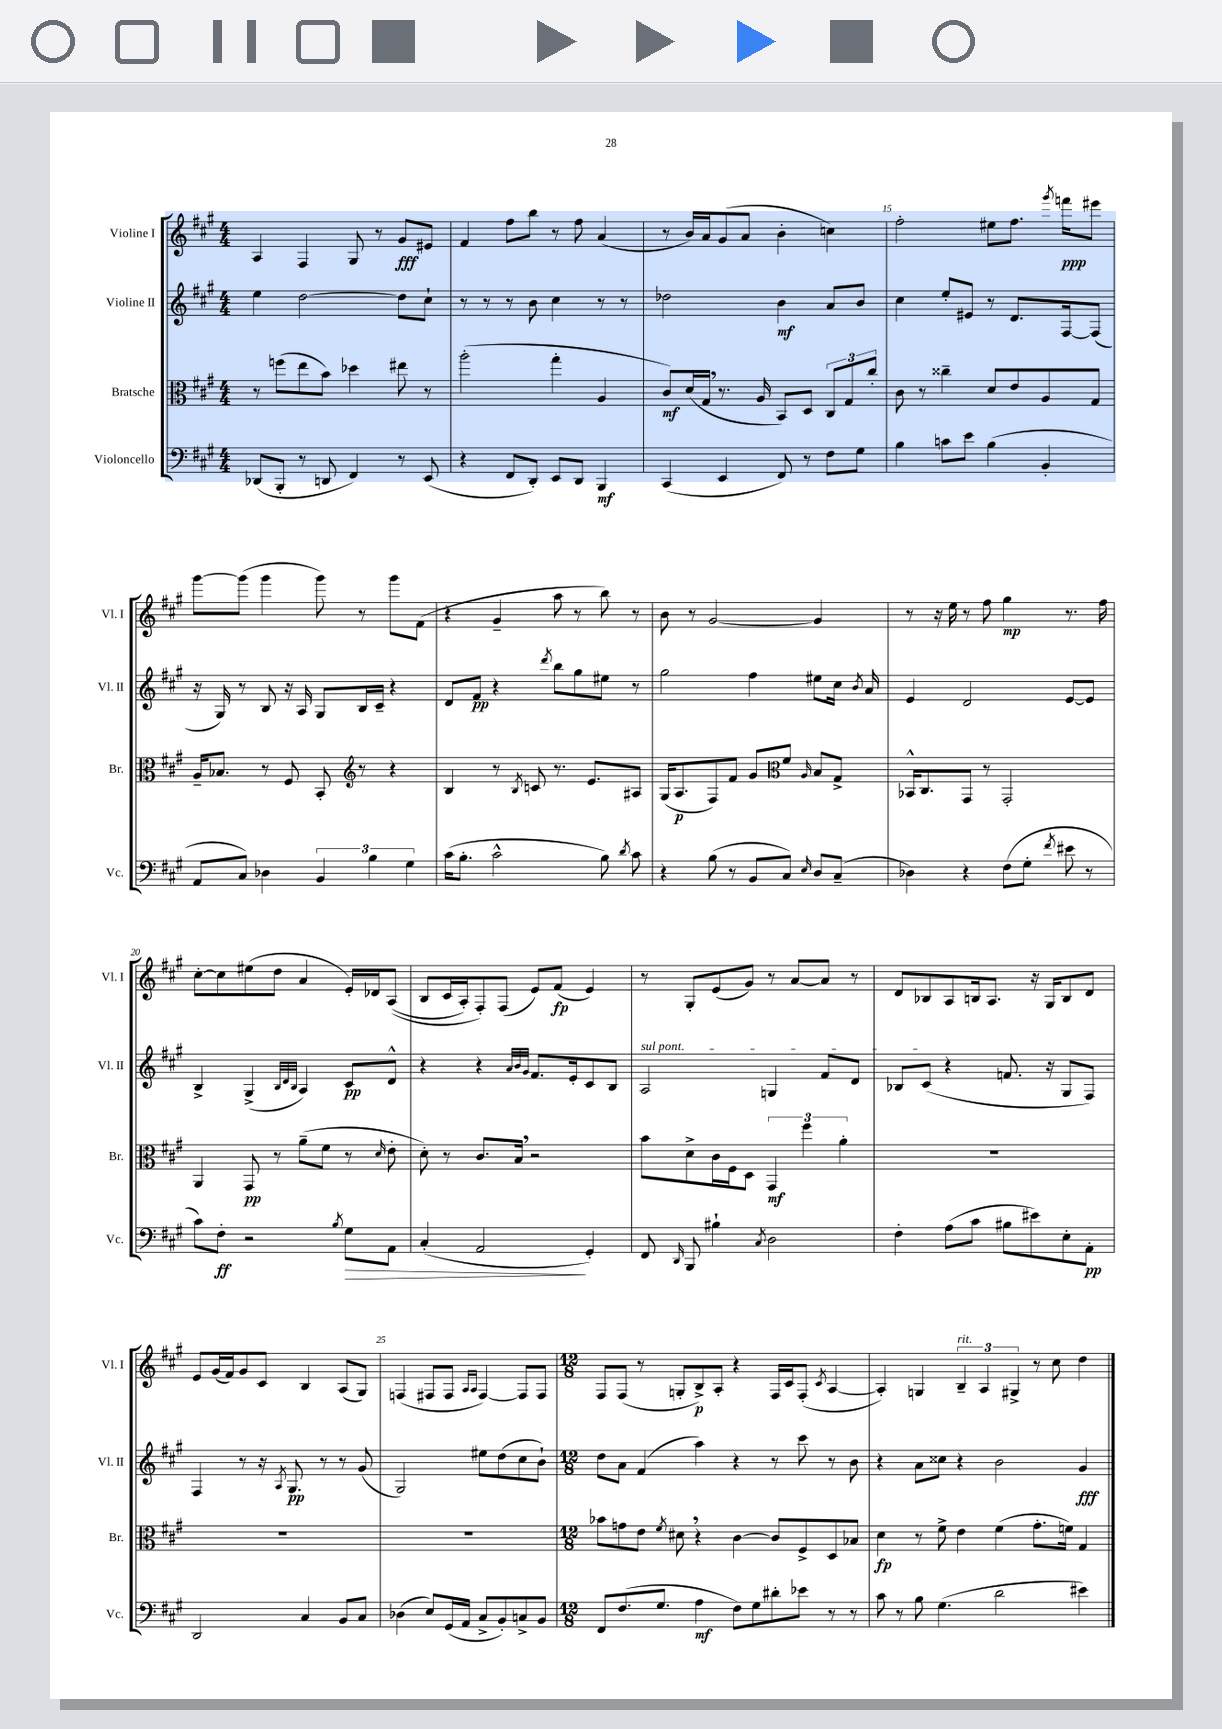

**kern	**kern	**kern	**kern
*staff4	*staff3	*staff2	*staff1
*clefF4	*clefC3	*clefG2	*clefG2
*k[f#c#g#]	*k[f#c#g#]	*k[f#c#g#]	*k[f#c#g#]
*M4/4	*M4/4	*M4/4	*M4/4
(8DD-	8r	4ee	4A
8BBB'	(8ff	.	.
8r	8ee	[2dd	4F#
8DD	8b)	.	.
4FF#)	4dd-	.	8G#
.	.	.	8r
8r	8ee#	8dd]	8g#
(8EE	8r	8cc#`	8e#
=	=	=	=
4r	(2aa'	8r	4f#
.	.	8r	.
8FF#	.	8r	8ff#
8DD')	.	8b	8bb
8EE	4gg#'	4cc#	8r
8DD	.	.	8ff#
4BBB	4A	8r	(4a
.	.	8r	.
=	=	=	=
(4CC#	8c#)	2dd-	8r
.	(16d	.	16b)
.	16G#	.	16a
4EE	8.r	.	(8g#
.	.	.	8a
.	16A	.	.
8FF#)	8BB)	4b	4b'
8r	8D	.	.
8F#	12C#	8a	4cc)
.	12G#	.	.
8G#	.	8b	.
.	12cc#'	.	.
=	=	=	=
4B	8c#	4cc#	2ff#'
.	8r	.	.
8c	4cc##~	8ee'	.
8e	.	8e#	.
(4B	8d	8r	8ee#
.	8e	8.d	8.ff#
4BB'	8A	.	.
.	.	.	8qggg#
.	.	[16F#	16fff
.	8G#	(8F#]	8eee#
=	=	=	=
8AA	16A~	16r	[8ggg#
.	8.B-	16G#)	.
8C#)	.	8r	(8ggg#]
4D-	8r	8B	4ggg#
.	8F#	16r	.
.	.	16A	.
6BB	8BB'	8G#	8ggg#)
.	8r	16B	8r
6B	.	.	.
.	.	16c#~	.
.	4r	4r	8ggg#
6G#	.	.	.
.	.	.	(8f#
=	=	=	=
*	*clefG2	*	*
(16c#	4B	8d	4r
8.B'	.	.	.
.	.	8f#	.
2c#^^	8r	4r	4g#~
.	8qB	.	.
.	8c	.	.
.	.	8qddd	.
.	8.r	8bb	8aa
.	.	8gg#	8r
.	8.e	.	.
8B)	.	8ee#	8bb)
8qd	.	.	.
8c#	8A#	8r	8r
=	=	=	=
4r	(16G#	2gg#	8b
.	8.A	.	.
.	.	.	8r
(8B	8F#)	.	[2g#
8r	8f#	.	.
8BB	8g#	4ff#	.
8C#)	8f#	.	.
16qqE	16qqA	.	.
8D	8B	8ee#	4g#]
(8C#~	8G#^	16cc#	.
.	.	8qb	.
.	.	16a	.
=	=	=	=
*	*clefC3	*	*
4D-)	16BB-^^	4e	8r
.	8.C#	.	.
.	.	.	16r
.	.	.	16ee
4r	8GG#	2d	8r
.	8r	.	8ff#
(8F#	2GG#'	.	4gg#
8G#'	.	.	.
8qf#	.	.	.
8e#	.	[8e	8.r
8r	.	8e]	.
.	.	.	16ff#
=	=	=	=
8c#)	4AA	4B^	[8cc#'
8F#'	.	.	8cc#]
2r	8GG#	(4G#^	(8ee#
.	8r	.	8dd
.	.	32qqB	.
.	.	32qqd	.
.	.	32qqB	.
.	(8a~	4A)	4a
.	8f#	.	.
8qB	.	.	.
8G#	8r	8c#	16e')
.	.	.	16d-
.	16qqd	.	.
8AA	8e'	8d^^	&((8A
=	=	=	=
(4C#'	8d')	4r	8B
.	8r	.	16c#
.	.	.	16A')
2AA	8.c#	4r	8F#'&)
.	.	.	(8F#
.	16B	.	.
.	.	32qqa	.
.	.	32qqb	.
.	.	32qqg#	.
.	2r	8.f#	8e)
.	.	.	(8f#
.	.	16e'	.
4GG#')	.	8c#	4e)
.	.	8B	.
=	=	=	=
8FF#	8b	2A	8r
16qqDD	.	.	.
8BBB	8d^	.	8G#'
4B#`	16c#	.	(8e
.	16F#	.	.
.	8D	.	8g#)
8qC#	.	.	.
2D	6GG#	4G	8r
.	.	.	[8a
.	6ff#	.	.
.	.	8f#	8a]
.	6a'	.	.
.	.	8d	8r
=	=	=	=
4F#'	1r	8B-	8d
.	.	(8c#	8B-
(8A	.	4r	8A
8c#	.	.	16B
.	.	.	8.A
8B#	.	8.f	.
8e#)	.	.	16r
.	.	16r	16G#
8E'	.	8G#	8B
8AA'	.	8F#)	8d
=	=	=	=
2DD	1r	4F#	8e
.	.	.	(16g#
.	.	.	16f#)
.	.	8r	8g#
.	.	16r	8c#
.	.	8qA	.
.	.	8.G#	.
4C#	.	.	4B
.	.	8r	.
8BB	.	8r	(8A
8C#	.	(8g#	8G#)
=	=	=	=
(4D-	1r	2G#)	(4F
8E)	.	.	8F#
(16GG#	.	.	8F#
16AA	.	.	.
.	.	.	16qqA
.	.	.	16qqA
8C#^	.	8ee#	[4F#)
8BB')	.	(8dd	.
8C^	.	8cc#	8F#]
8BB	.	8b`)	8F#
=	=	=	=
*M12/8	*M12/8	*M12/8	*M12/8
8FF#	8b-	8dd	8F#
(8.F#	8g	8a	(8F#
.	8e	(4f#	8r
8.G#	.	.	.
.	8qf#	.	.
.	8d#	.	8G'
4A	4r	4aa)	8B^)
.	.	.	8A'
8F#)	[4c#	4r	4r
8G#	.	.	.
8d#'	8c#]	8r	16F#
.	.	.	16c#
8e-	8F#^	8ccc#	(8F#'
.	.	.	8qc#
8r	8D	8r	[4A
8r	8B-	8b	.
=	=	=	=
8c#	4d	4r	4A'])
8r	.	.	.
8B	8r	8a	4G
(4.G#	8f#^	8cc##	.
.	4e	4r	6B~
.	.	.	6A
2d	(4f#	2b	.
.	.	.	6G#^
.	8.g#'	.	8r
.	.	.	8cc#
.	16f)	.	.
4e#)	4G#	4g#	4dd
==	==	==	==
*-	*-	*-	*-
